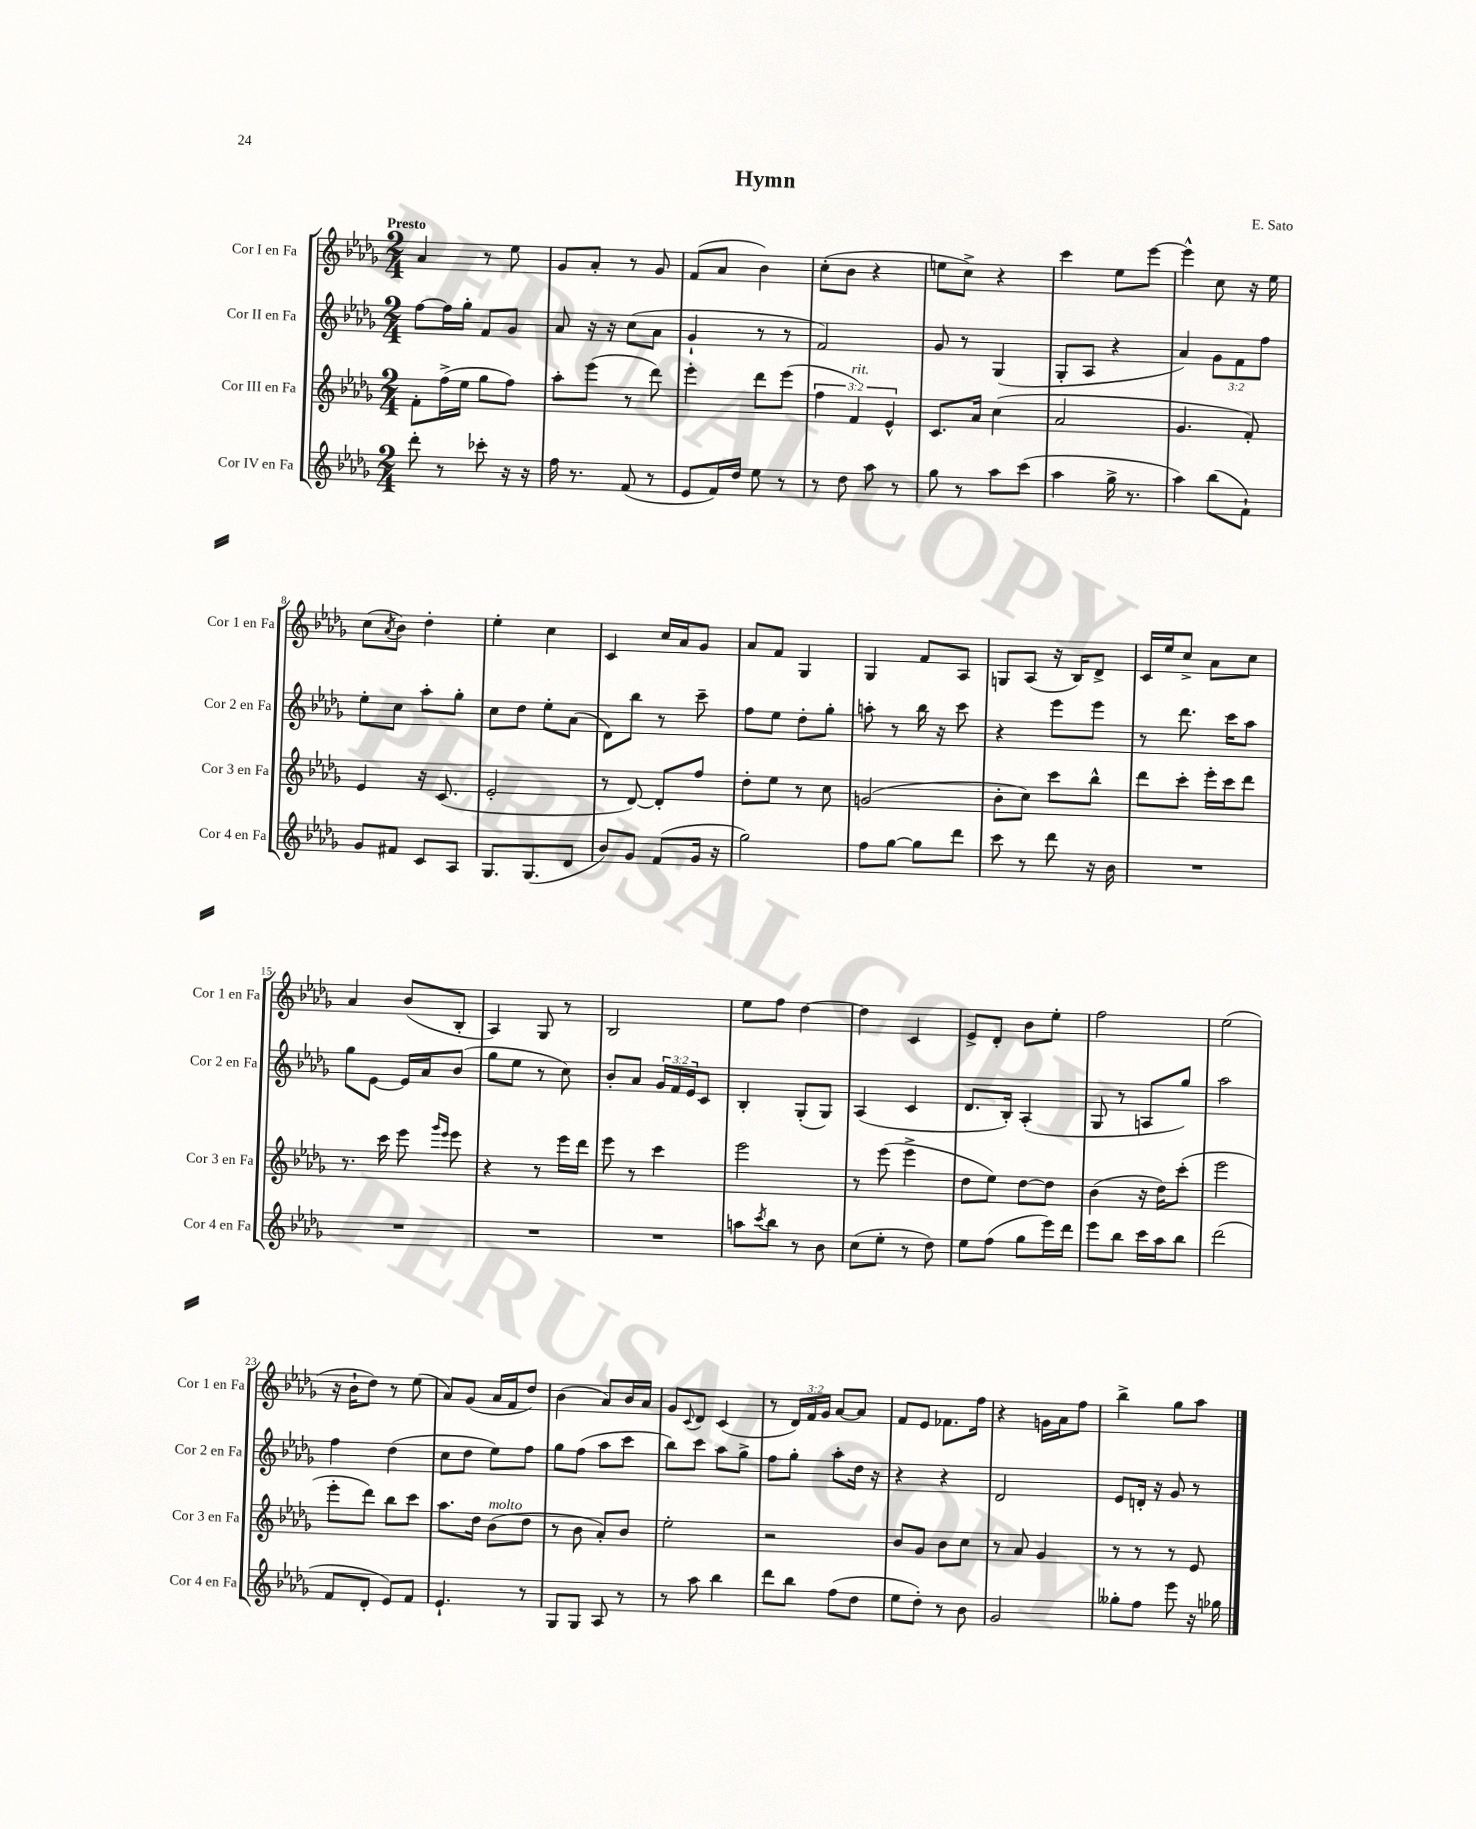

**kern	**kern	**kern	**kern
*staff4	*staff3	*staff2	*staff1
*clefG2	*clefG2	*clefG2	*clefG2
*k[b-e-a-d-g-]	*k[b-e-a-d-g-]	*k[b-e-a-d-g-]	*k[b-e-a-d-g-]
*M2/4	*M2/4	*M2/4	*M2/4
8ddd-'\	8f'\L	[8ff\L	4a-/
8r	(16ff^\L	16ff\]L	.
.	16ee-\JJ	16gg-'\JJ	.
8ccc-'\	8gg-\L	8f/L	8r
16r	8ff\J)	8g-/J	8ee-\
16r	.	.	.
=	=	=	=
16ff\	8aa-'\L	8a-/	8g-/L
8.r	.	.	.
.	(8eee-\J	16r	8a-'/J
.	.	16r	.
(8f/	8r	(8cc\L	8r
8r	8ddd-\)	8a-\J	8g-/
=	=	=	=
8e-/L	4eee-'\	4g-`/	(8f/L
16f/L)	.	.	8a-/J
16dd-/JJ	.	.	.
8ee-\	8ddd-\L	8r	4b-\)
8r	(8eee-\J	8r	.
=	=	=	=
8r	6ff\	2f/)	(8cc'\L
8dd-\	.	.	8b-\J
.	6f/)	.	.
8aa-\	.	.	4r
.	6e-^^/	.	.
8r	.	.	.
=	=	=	=
8gg-\	8.c/L	8g-/	8ee\L
8r	.	8r	8cc^\J)
.	16a-/Jk	.	.
8aa-\L	(4cc\	(4G-/	4r
(8ccc\J	.	.	.
=	=	=	=
4aa-\	2a-/	8G-'/L	4ccc\
.	.	8A-/J	.
16gg-^\	.	4r	8ee-\L
8.r	.	.	.
.	.	.	[8eee-\J
=	=	=	=
4aa-\)	4.g-/	4a-/)	4eee-^^\]
(8bb-\L	.	12g-\L	8cc\
.	.	12f\	.
8f`\J)	8f'/)	.	16r
.	.	12ff\J	.
.	.	.	16ee-\
=	=	=	=
8g-/L	4e-/	8ee-'\L	(8cc\L
.	.	.	8qa-/
8f#/J	.	8cc\J	8b-\J)
8c/L	16r	8aa-'\L	4dd-'\
.	(8.c/	.	.
8A-/J	.	8gg-'\J	.
=	=	=	=
8.G-/L	2e-'/	8cc\L	4ee-'\
.	.	8dd-\J	.
(8.G-/	.	.	.
.	.	8ee-'\L	4cc\
8d-/J	.	(8a-\J	.
=	=	=	=
8b-/L)	8r	8d-\L)	4c/
8g-/J	[8d-/)	8bb-\J	.
(8f/L	8d-'/]L	8r	16cc/LL
.	.	.	16a-/J
16g-/Jk	8ff/J	8ccc~\	8g-/J
16r	.	.	.
=	=	=	=
2gg-\)	8dd-'\L	8ff\L	8a-/L
.	8ee-\J	8ee-\J	8f/J
.	8r	8dd-'\L	4G-/
.	8cc\	8gg-'\J	.
=	=	=	=
8ff\L	(2g/	8aa'\	4G-/
[8gg-\J	.	8r	.
8gg-\]L	.	16bb-\	8f/L
.	.	16r	.
8ddd-\J	.	8ccc\	8A-/J
=	=	=	=
8ccc\	8b-'\L	4r	8G/L
8r	8cc\J)	.	(8A-/J
8ddd-\	8ccc\L	8eee-\L	16r
.	.	.	16B-/LK)
16r	8bb-^^\J	8eee-\J	8d-^/J
16b-\	.	.	.
=	=	=	=
2r	8ddd-\L	8r	16c/LL
.	.	.	16ee-/J
.	8ccc'\J	8.ddd-\	8cc^/J
.	16eee-'\LL	.	8a-\L
.	16ccc\J	16ccc\LK	.
.	8ddd-\J	8aa-\J	8cc\J
=	=	=	=
2r	8.r	8gg-\L	4a-/
.	.	[8e-\J	.
.	16ccc\	.	.
.	8eee-\	16e-/]LL	(8b-/L
.	.	16a-/J	.
.	16qqggg-/LL	.	.
.	16qqeee-/JJ	.	.
.	8eee-\	(8b-/J	8B-'/J
=	=	=	=
2r	4r	8gg-\L	4A-/)
.	.	8ee-\J	.
.	8r	8r	8G-/
.	16eee-\LL	8cc\)	8r
.	16ddd-\JJ	.	.
=	=	=	=
2r	8eee-\	8b-'/L	2B-/
.	8r	8a-/J	.
.	4ccc\	24g-/LL	.
.	.	24f/	.
.	.	24e-/J	.
.	.	8c/J	.
=	=	=	=
8aa\L	2eee-\	4B-'/	8ee-\L
8qccc/	.	.	.
8bb-\J	.	.	8ff\J
8r	.	(8G-'/L	[4dd-\
8b-\	.	8G-/J)	.
=	=	=	=
(8cc\L	8r	(4A-/	4dd-\]
8ee-'\J	(8eee-\	.	.
8r	4eee-^\	4c/	4c/
8dd-\)	.	.	.
=	=	=	=
8ee-\L	8dd-\L	8.d-/L	8e-^/L
(8ff\J	8ee-\J)	.	8d-'/J
.	.	16B-'/Jk)	.
8gg-\L	[8dd-\L	(4A-'/	8b-\L
16eee-\L)	8dd-\]J	.	8ee-'\J
16ddd-\JJ	.	.	.
=	=	=	=
8eee-\L	(4b-\	8G-/	2ff\
8bb-\J	.	8r	.
16ccc\LL	16r	8A/L	.
16aa-\J	16dd-\LK)	.	.
8bb-\J	(8ccc'\J	8gg-/J)	.
=	=	=	=
(2ddd-\	2eee-\	2aa-\	(2ee-\
=	=	=	=
8f/L	8eee-'\L	4ff\	16r
.	.	.	16b-`\LK
8d-'/J	8ddd-\J)	.	8dd-\J)
8e-/L)	8bb-\L	(4dd-\	8r
8f/J	8ccc\J	.	(8ee-\
=	=	=	=
4.e-`/	8.aa-\L	8cc\L	8a-/L)
.	.	8dd-\J	(8g-/J
.	16dd-\Jk	.	.
.	(8b-\L	8ee-\L)	16a-/LL
.	.	.	16f/J
8r	8dd-\J	8ff\J	8dd-/J)
=	=	=	=
8G-/L	8r	8gg-\L	(4b-\
8G-/J	8b-\	(8ff\J	.
8A-/	8a-'/L)	8aa-\L	8a-/L)
8r	8b-/J	8ccc\J	16b-/L
.	.	.	16a-/JJ
=	=	=	=
8r	2ee-'\	8bb-\L)	8g-/L
.	.	.	8qqc/
8aa-\	.	8ccc\J	8d-/J
4bb-\	.	8aa-\L	(4c/
.	.	8gg-^\J	.
=	=	=	=
8ddd-\L	2r	8ff\L	8r
8bb-\J	.	8gg-'\J	24d-/LL)
.	.	.	24f/
.	.	.	24g-/JJ
(8ff\L	.	8aa-'\L	[8a-/L
8dd-\J	.	16dd-\Jk	8a-/]J
.	.	16r	.
=	=	=	=
8ee-\L	8b-/L	4r	8f/L
8dd-'\J)	8g-/J	.	8e-/J
8r	8b-\L	4r	8.f-\L
8b-\	8cc\J	.	.
.	.	.	16ff\Jk
=	=	=	=
2g-/	8r	2d-/	4r
.	8a-/	.	.
.	4g-/	.	16g\LL
.	.	.	16a-\J
.	.	.	8ff\J
=	=	=	=
8gg--'\L	8r	8e-/L	4bb-^\
8ff\J	8r	16d'/Jk	.
.	.	16r	.
8eee-\	8r	8g-/	8gg-\L
16r	8e-/	8r	8aa-\J
16gg-\	.	.	.
==	==	==	==
*-	*-	*-	*-
